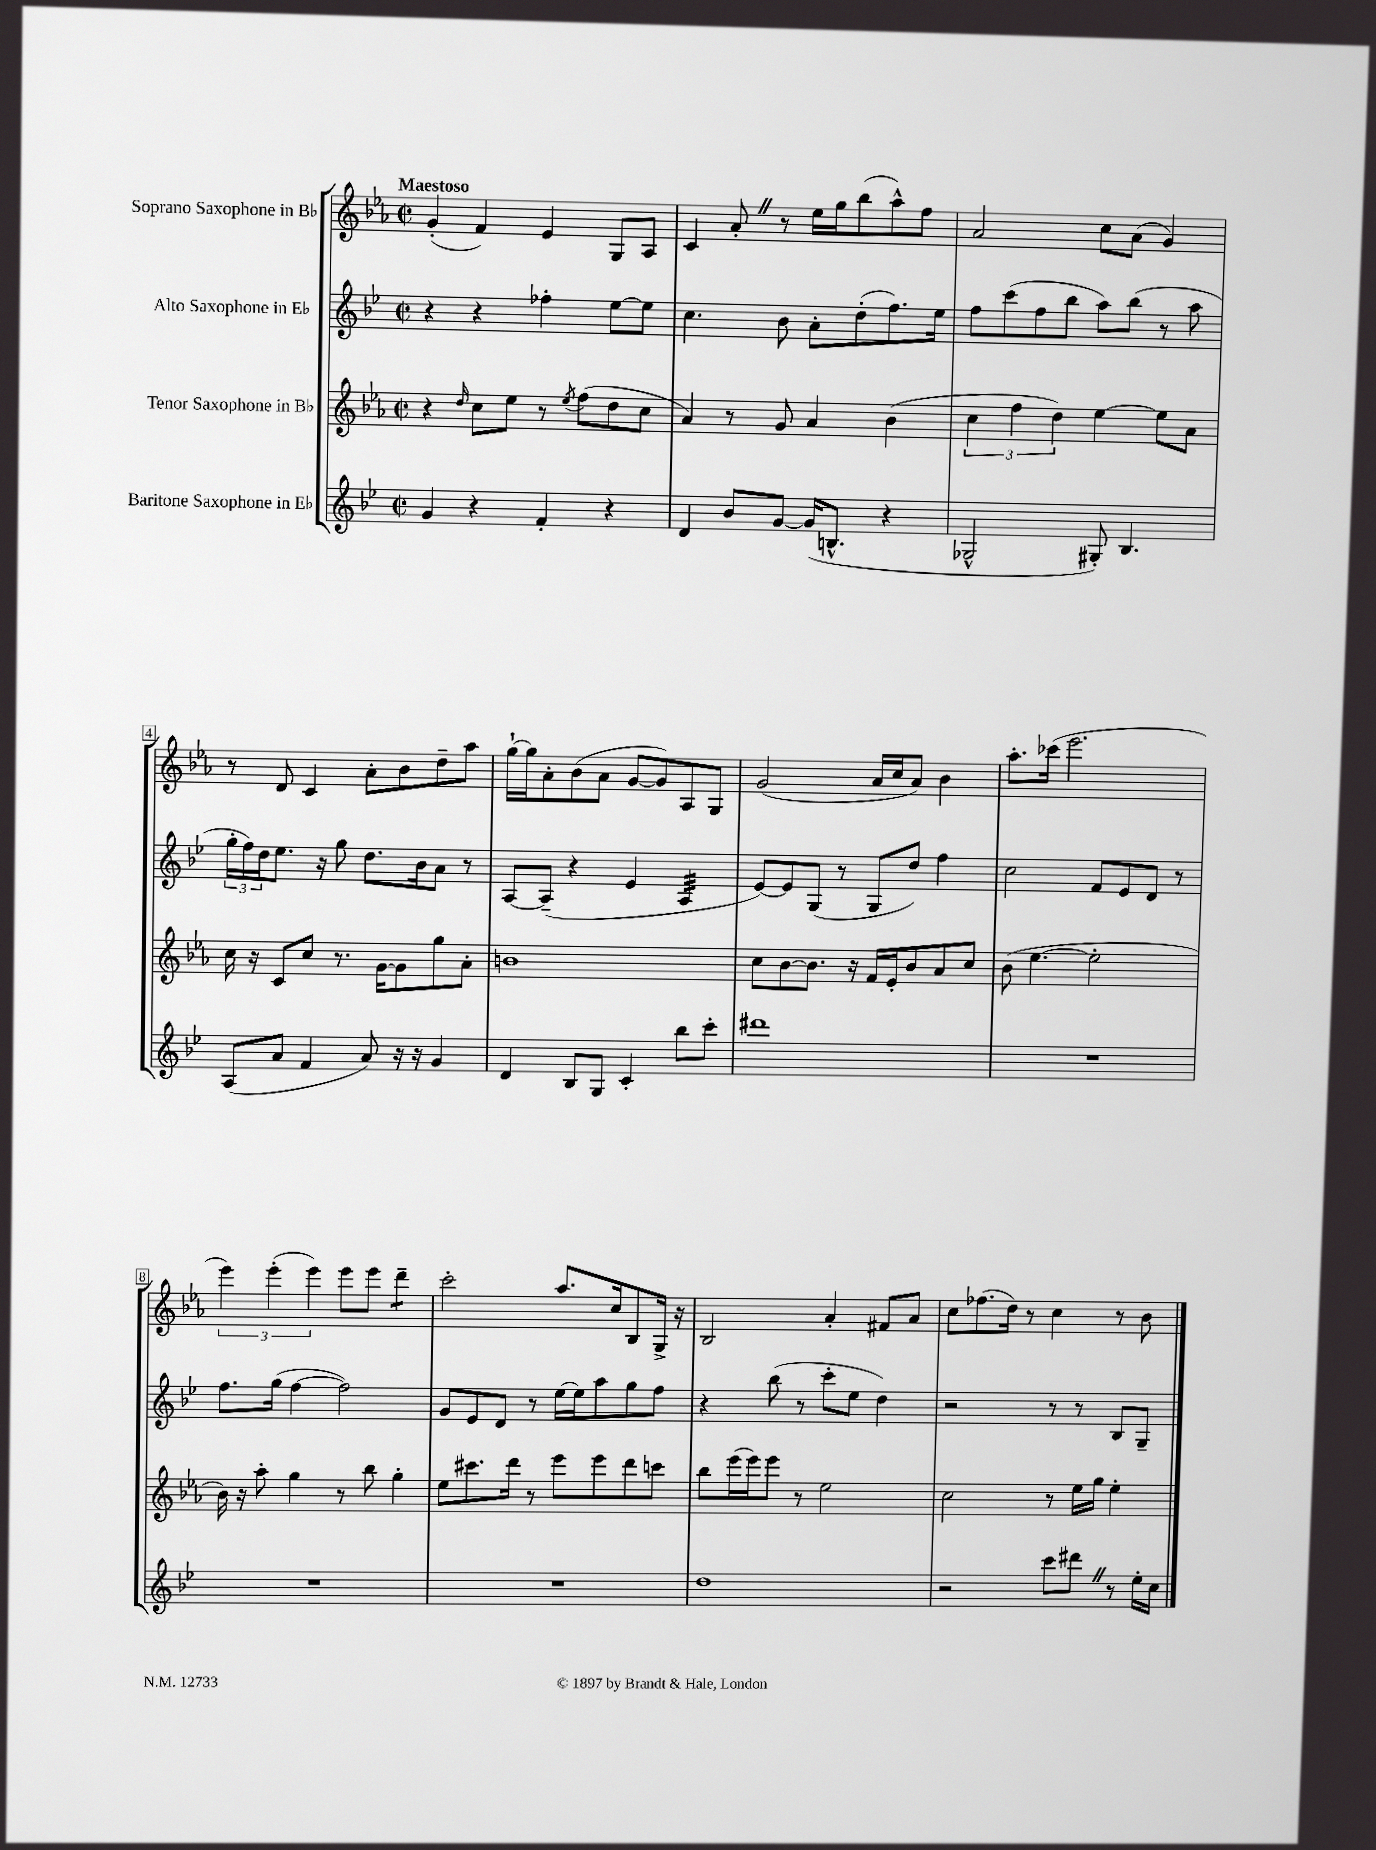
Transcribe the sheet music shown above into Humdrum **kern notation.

**kern	**kern	**kern	**kern
*staff4	*staff3	*staff2	*staff1
*clefG2	*clefG2	*clefG2	*clefG2
*k[b-e-]	*k[b-e-a-]	*k[b-e-]	*k[b-e-a-]
*M2/2	*M2/2	*M2/2	*M2/2
*met(c|)	*met(c|)	*met(c|)	*met(c|)
4g	4r	4r	(4g'
.	16qqdd	.	.
4r	8cc	4r	4f)
.	8ee-	.	.
4f'	8r	4ff-'	4e-
.	8qee-	.	.
.	(8ff	.	.
4r	8dd	[8ee-	8G
.	8cc	8ee-]	8A-
=	=	=	=
4d	4a-)	4.cc	4c
8b-	8r	.	8a-'
[8g	8g	8b-	8r
(16g]	4a-	8a'	16ee-
8.B^^	.	.	16gg
.	.	(8dd'	(8bb-
4r	(4b-	8.ff)	8aa-^^)
.	.	.	8ff
.	.	16ee-	.
=	=	=	=
2G-^^	6cc	8ff	2a-
.	.	(8ccc	.
.	6ff	.	.
.	.	8ff	.
.	6dd)	.	.
.	.	8bb-	.
8G#')	[4ee-	8aa)	8cc
4.B-	.	(8bb-	(8a-
.	8ee-]	8r	4g)
.	8a-	8aa	.
=	=	=	=
(8A	16cc	24gg'	8r
.	.	24ff)	.
.	16r	.	.
.	.	24dd	.
8a	8c	8.ee-	8d
4f	8cc	.	4c
.	.	16r	.
.	8.r	8gg	.
8a)	.	8.dd	8a-'
.	[16g	.	.
16r	8g]	.	8b-
16r	.	16b-	.
4g	8gg	8a	8dd~
.	8a-'	8r	8aa-
=	=	=	=
4d	1b	[8A	[16gg`
.	.	.	16gg]
.	.	(8A~]	8a-'
8B-	.	4r	(8b-
8G	.	.	8a-
4c'	.	4e-	[8g
.	.	.	8g])
8bb-	.	4A	8A-
8ccc'	.	.	8G
=	=	=	=
1ddd#	8cc	[8e-)	(2g
.	[8b-	8e-]	.
.	8.b-]	(8G	.
.	.	8r	.
.	16r	.	.
.	16f	8G	16a-
.	16e-'	.	16cc
.	8b-	8dd)	8a-)
.	8a-	4ff	4b-
.	8cc	.	.
=	=	=	=
1r	(8b-	2cc	8.aa-'
.	[4.ee-	.	.
.	.	.	(16ccc-
.	.	.	2.eee-
.	2ee-']	8f	.
.	.	8e-	.
.	.	8d	.
.	.	8r	.
=	=	=	=
1r	16b-)	8.ff	6eee-)
.	16r	.	.
.	8aa-'	.	.
.	.	.	(6eee-'
.	.	(16gg	.
.	4gg	[4ff	.
.	.	.	6eee-)
.	8r	2ff])	8eee-
.	8bb-	.	8eee-
.	4gg'	.	4ddd~
=	=	=	=
1r	8ee-	8g	2ccc'
.	8.ccc#	8e-	.
.	.	8d	.
.	16ddd	.	.
.	8r	8r	.
.	8eee-	[16ee-	8.aa-
.	.	16ee-]	.
.	8eee-	8aa	.
.	.	.	16cc
.	8ddd	8gg	8B-
.	8ccc	8ff	16G^
.	.	.	16r
=	=	=	=
1dd	8bb-	4r	2B-
.	(16eee-	.	.
.	16eee-)	.	.
.	8eee-	(8bb-	.
.	8r	8r	.
.	2ee-	8ccc'	4a-'
.	.	8ee-	.
.	.	4dd)	8f#
.	.	.	8a-
=	=	=	=
2r	2cc	2r	8cc
.	.	.	(8.ff-
.	.	.	16dd)
.	.	.	8r
8ccc	8r	8r	4cc
8ddd#	16ee-	8r	.
.	16gg	.	.
8r	4ee-'	8B-	8r
16ee-'	.	8G~	8b-
16cc	.	.	.
==	==	==	==
*-	*-	*-	*-
